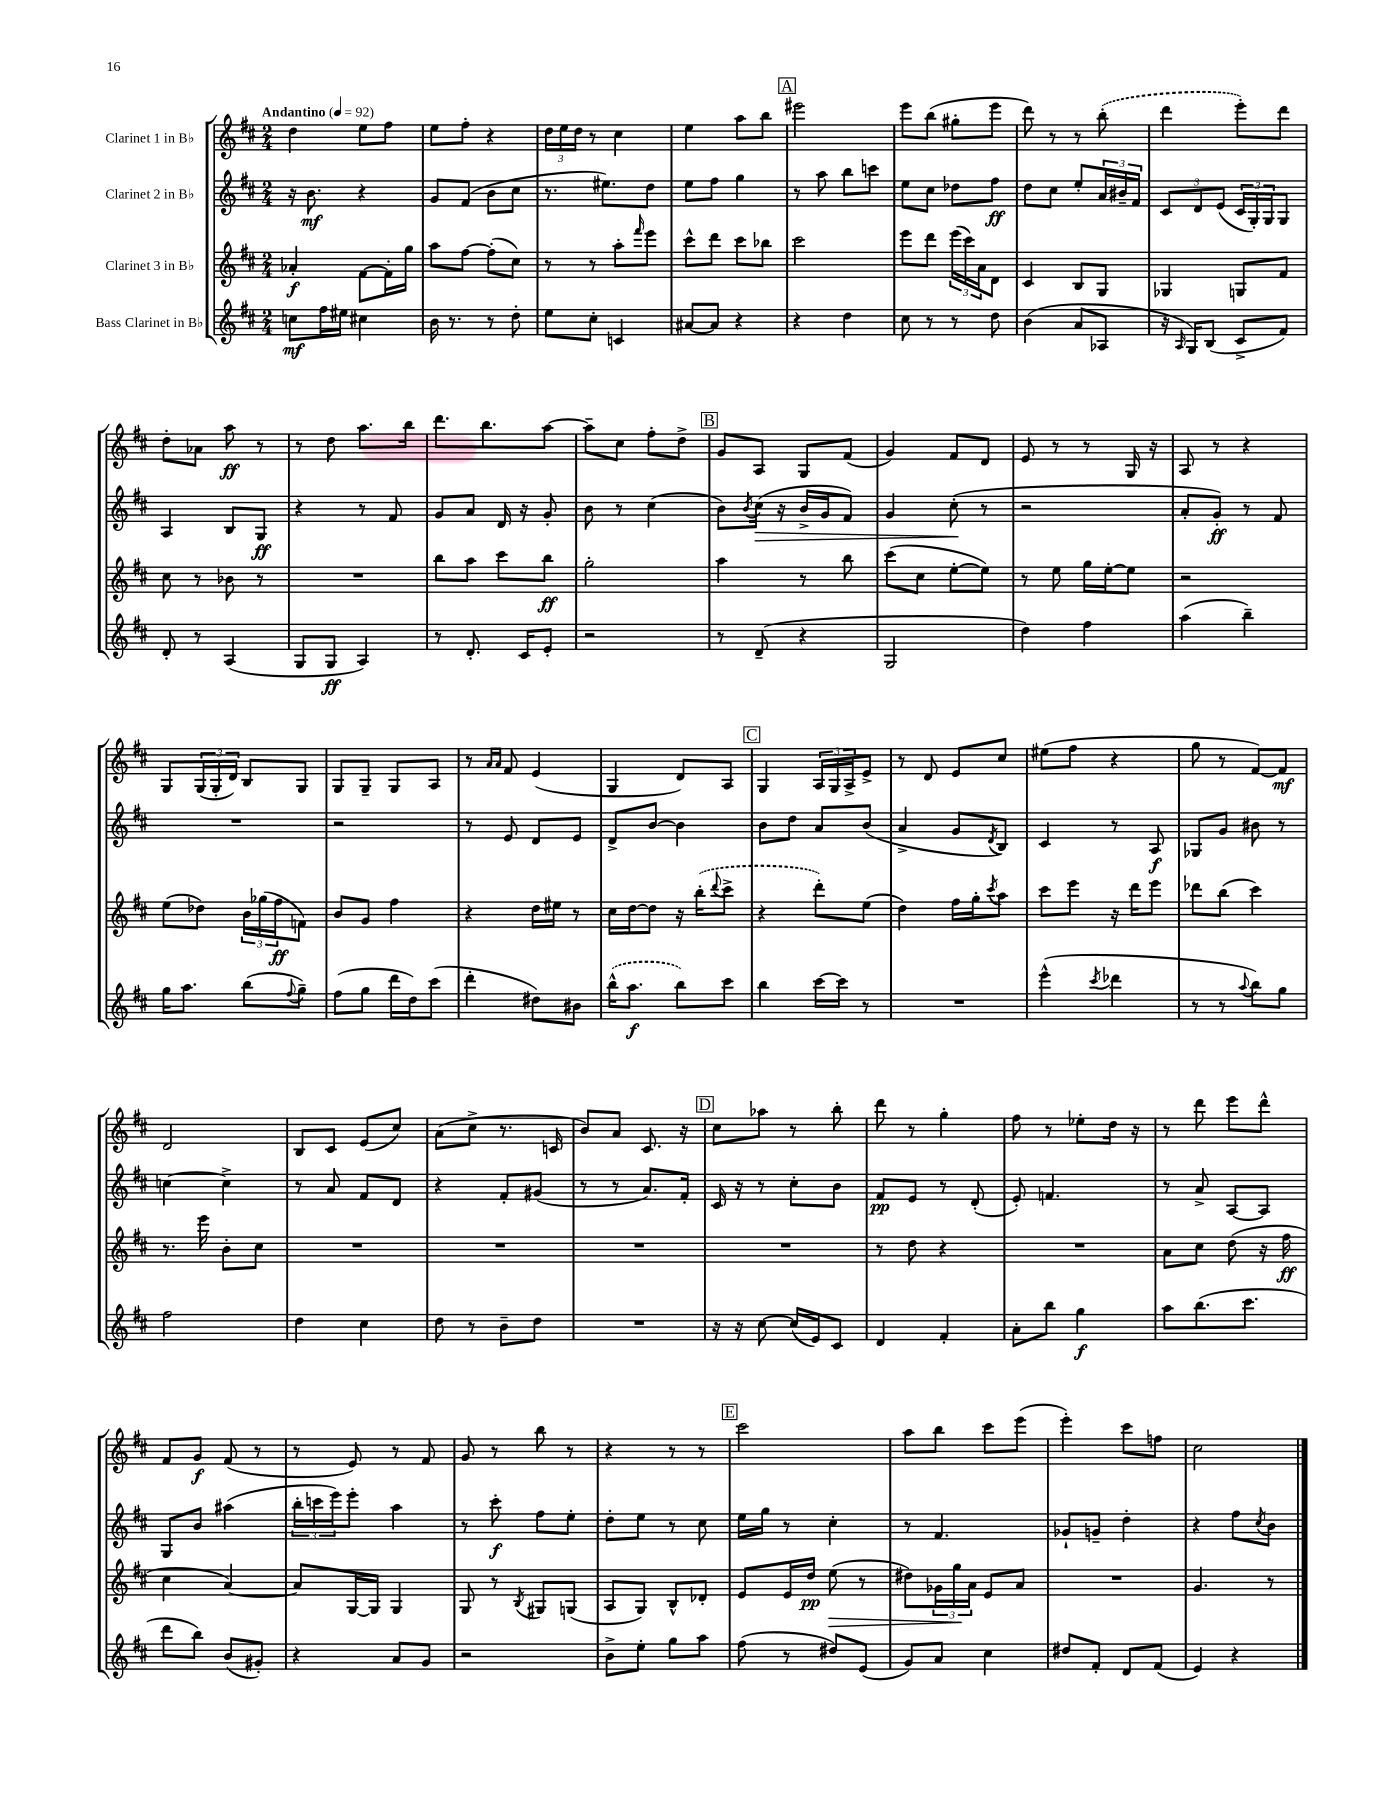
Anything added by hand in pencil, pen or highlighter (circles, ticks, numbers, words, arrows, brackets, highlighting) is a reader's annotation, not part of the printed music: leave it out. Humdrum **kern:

**kern	**kern	**kern	**kern
*staff4	*staff3	*staff2	*staff1
*clefG2	*clefG2	*clefG2	*clefG2
*k[f#c#]	*k[f#c#]	*k[f#c#]	*k[f#c#]
*M2/4	*M2/4	*M2/4	*M2/4
*MM92	*MM92	*MM92	*MM92
8cc	4a-'	16r	4dd
.	.	8.b	.
16ff#	.	.	.
16ee#	.	.	.
4cc#	[8f#	4r	8ee
.	16f#']	.	8ff#
.	16gg	.	.
=	=	=	=
16b	8aa	8g	8ee
8.r	.	.	.
.	[8ff#	(8f#	8ff#'
8r	(8ff#']	8b	4r
8dd'	8cc#)	8cc#	.
=	=	=	=
8ee	8r	8.r	24dd
.	.	.	24ee
.	.	.	24dd
8cc#'	8r	.	8r
.	.	8.ee#)	.
4c	8aa'	.	4cc#
.	16qqfff#	.	.
.	8eee	8dd	.
=	=	=	=
[8a#	8ccc#^^	8ee	4ee
8a#]	8ddd	8ff#	.
4r	8ccc#	4gg	8aa
.	8bb-	.	8bb
=	=	=	=
4r	2ccc#	8r	2eee#
.	.	8aa	.
4dd	.	8bb	.
.	.	8ccc	.
=	=	=	=
8cc#	8eee	8ee	8eee
8r	8ddd	8cc#	(8bb
8r	(24eee	8dd-	8gg#'
.	24ccc#)	.	.
.	24a	.	.
8dd	8d	8ff#	8eee
=	=	=	=
(4b	4c#	8dd	8ddd)
.	.	8cc#	8r
8a	8B	8ee'	8r
8A-	8G	24a	(8bb'
.	.	24b#~	.
.	.	24f#	.
=	=	=	=
16r	4G-	12c#	4ddd
16qqA	.	.	.
16G)	.	.	.
.	.	12d	.
(8B	.	.	.
.	.	(12e	.
8c#^	8G	24c#	8eee')
.	.	24G')	.
.	.	24G	.
8f#)	8f#	8G	8ddd
=	=	=	=
8d'	8cc#	4A	8dd'
8r	8r	.	8a-
(4A	8b-	8B	8aa
.	8r	8G	8r
=	=	=	=
8G	2r	4r	8r
8G	.	.	8dd
4A)	.	8r	8.aa
.	.	8f#	.
.	.	.	16bb
=	=	=	=
8r	8bb	8g	8.ddd
8.d'	8aa	8a	.
.	.	.	8.bb
.	8ccc#	16d	.
16c#	.	16r	.
8e'	8bb	8g'	[8aa
=	=	=	=
2r	2gg'	8b	8aa~]
.	.	8r	8cc#
.	.	(4cc#	8ff#'
.	.	.	8dd^
=	=	=	=
8r	4aa	8b)	8g
.	.	8qb	.
(8d~	.	(16cc#	8A
.	.	16r	.
4r	8r	16b^	8G
.	.	16g	.
.	8bb	8f#)	(8f#
=	=	=	=
2G	(8ccc#	4g	4g)
.	8cc#	.	.
.	[8ee'	(8cc#'	8f#
.	8ee])	8r	8d
=	=	=	=
4dd)	8r	2r	8e
.	8ee	.	8r
4ff#	16gg	.	8r
.	[16ee'	.	.
.	8ee]	.	16G
.	.	.	16r
=	=	=	=
(4aa	2r	8a'	8A
.	.	8g')	8r
4bb~)	.	8r	4r
.	.	8f#	.
=	=	=	=
16gg	(8ee	2r	8G
8.aa	.	.	.
.	8dd-)	.	(24G
.	.	.	24G'
.	.	.	24d)
(8bb	24b	.	8B
.	(24gg-	.	.
.	24ff#	.	.
8qqff#	.	.	.
8gg~)	8f)	.	8G
=	=	=	=
(8ff#	8b	2r	8G
8gg	8g	.	8G~
16ddd	4ff#	.	8G
16dd)	.	.	.
(8ccc#	.	.	8A
=	=	=	=
4ddd'	4r	8r	8r
.	.	.	16qqa
.	.	.	16qqa
.	.	8e	8f#
8dd#)	16dd	8d	(4e
.	16ee#	.	.
8b#	8r	8e	.
=	=	=	=
(16bb^^	16cc#	8d^	4G
8.aa	[16dd	.	.
.	8dd]	[8b	.
8bb)	16r	4b]	8d)
.	(16bb'	.	.
.	8qqddd	.	.
8ccc#	8ccc#^	.	8A
=	=	=	=
4bb	4r	8b	4G
.	.	8dd	.
[16ccc#	8ddd')	8a	24A
.	.	.	24G
16ccc#]	.	.	.
.	.	.	24A^
8r	(8ee	(8b	8e^
=	=	=	=
2r	4dd)	4a^	8r
.	.	.	8d
.	16ff#	8g	8e
.	16gg'	.	.
.	8qccc#	8qd	.
.	8aa	8B)	8cc#
=	=	=	=
(4eee^^	8ccc#	4c#	(8ee#
.	8eee	.	8ff#
8qccc#	.	.	.
4ddd-	16r	8r	4r
.	16ddd	.	.
.	8eee	8A	.
=	=	=	=
8r	8ddd-	8G-	8gg
8r	(8bb	8g	8r
8qqaa	.	.	.
8bb)	4ccc#)	8b#	[8f#)
8gg	.	8r	8f#]
=	=	=	=
2ff#	8.r	[4cc	2d
.	16eee	.	.
.	8b'	4cc^]	.
.	8cc#	.	.
=	=	=	=
4dd	2r	8r	8B
.	.	8a	8c#
4cc#	.	8f#	(8e
.	.	8d	8cc#)
=	=	=	=
8dd	2r	4r	(8a
8r	.	.	8cc#^
8b~	.	8f#'	8.r
8dd	.	(8g#	.
.	.	.	16c
=	=	=	=
2r	2r	8r	8b)
.	.	8r	8a
.	.	8.a)	8.c#
.	.	16f#'	16r
=	=	=	=
16r	2r	16c#	8cc#
16r	.	16r	.
[8cc#	.	8r	8aa-
(16cc#]	.	8cc#'	8r
16e)	.	.	.
8c#	.	8b	8bb'
=	=	=	=
4d	8r	8f#	8ddd
.	8dd	8e	8r
4f#'	4r	8r	4gg'
.	.	(8d'	.
=	=	=	=
8a'	2r	8e')	8ff#
8bb	.	4.f	8r
4gg	.	.	8ee-'
.	.	.	16dd
.	.	.	16r
=	=	=	=
8aa	8a	8r	8r
(8.bb	8cc#	8a^	8ddd
.	(8dd	[8A	8eee
8.ccc#	.	.	.
.	16r	8A]	8ddd^^
.	16ff#	.	.
=	=	=	=
8ddd	4cc#	8G	8f#
8bb)	.	8b	8g
(8b	[4a)	(4aa#	(8f#
8g#')	.	.	8r
=	=	=	=
4r	8a]	24bb'	8r
.	.	24ccc	.
.	.	24eee)	.
.	[16G	8eee'	8e)
.	16G]	.	.
8a	4G	4aa	8r
8g	.	.	8f#
=	=	=	=
2r	8G	8r	8g
.	8r	8ccc#'	8r
.	8qB	.	.
.	8G#	8ff#	8bb
.	(8G	8ee'	8r
=	=	=	=
8b^	8A	8dd'	4r
8ee'	8G)	8ee	.
8gg	8B^^	8r	8r
8aa	8d-'	8cc#	8r
=	=	=	=
(8ff#	8e	16ee	2ccc#
.	.	16gg	.
8r	16e	8r	.
.	16dd	.	.
8dd#)	(8ee	4cc#'	.
(8e	8r	.	.
=	=	=	=
8g)	8dd#)	8r	8aa
8a	24g-	4.f#	8bb
.	24gg	.	.
.	24a	.	.
4cc#	8e	.	8ccc#
.	8a	.	(8eee
=	=	=	=
8dd#	2r	8g-`	4eee')
8f#'	.	8g~	.
8d	.	4dd'	8ccc#
(8f#	.	.	8ff
=	=	=	=
4e)	4.g	4r	2cc#
4r	.	8ff#	.
.	.	8qcc#	.
.	8r	8b	.
==	==	==	==
*-	*-	*-	*-
